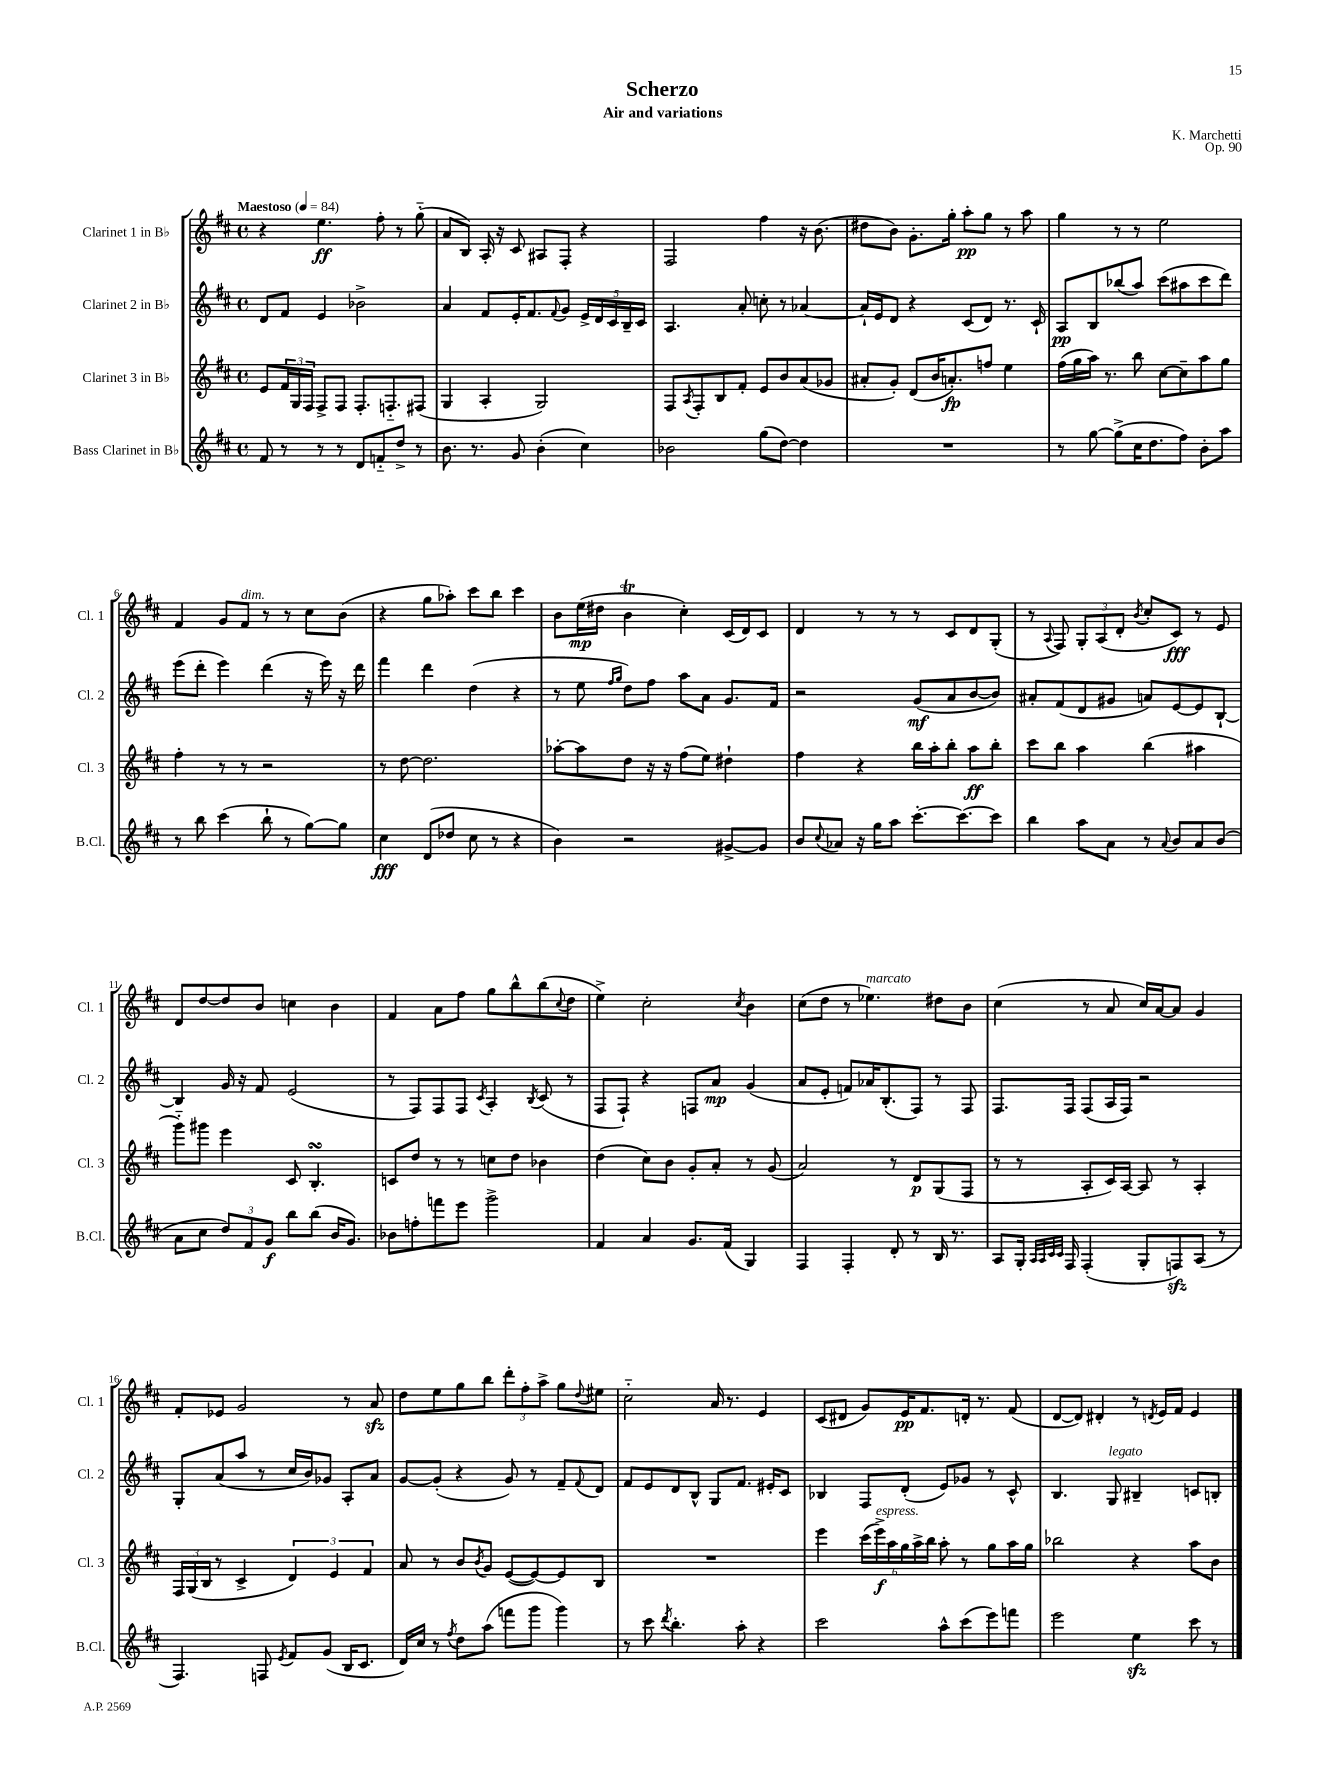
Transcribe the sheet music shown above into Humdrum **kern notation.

**kern	**kern	**kern	**kern
*staff4	*staff3	*staff2	*staff1
*clefG2	*clefG2	*clefG2	*clefG2
*k[f#c#]	*k[f#c#]	*k[f#c#]	*k[f#c#]
*M4/4	*M4/4	*M4/4	*M4/4
*met(c)	*met(c)	*met(c)	*met(c)
*MM84	*MM84	*MM84	*MM84
8f#	8e	8d	4r
8r	24f#	8f#	.
.	24G	.	.
.	24F#	.	.
8r	8F#^	4e	4.ee
8r	8F#	.	.
8d	8.F#'	2b-^	.
8f'~	.	.	8ff#'
.	8.F'~	.	.
8dd^	.	.	8r
8r	(8F#	.	(8gg'~
=	=	=	=
8.b	4G	4a	8a
.	.	.	8B)
8.r	.	.	.
.	4A'	8f#	16A'
.	.	.	16r
8g	.	16e'	8c#
.	.	8.f#	.
(4b'	2G)	.	8A#
.	.	8qqf#	.
.	.	8g	8F#'
4cc#)	.	20e^	4r
.	.	20d	.
.	.	20c#	.
.	.	20B~	.
.	.	20c#	.
=	=	=	=
2b-	8F#	4.A	2F#
.	8qA	.	.
.	8F#'	.	.
.	8B	.	.
.	8f#'	8a'	.
(8gg	8e	8cc'	4ff#
[8dd)	8b	8r	.
4dd]	(8a	[4a-	16r
.	.	.	(8.b
.	8g-	.	.
=	=	=	=
1r	8a#'	16a-`]	8dd#
.	.	16e	.
.	8g')	8d	8b)
.	(8d	4r	8.g'
.	16b	.	.
.	8.a')	.	16gg'
.	.	(8c#	8aa'
.	8ff	8d)	8gg
.	4ee	8.r	8r
.	.	.	8aa
.	.	16c#`	.
=	=	=	=
8r	(16ff#	8A	4gg
.	16gg	.	.
[8gg	16aa)	8B	.
.	8.r	.	.
(8gg^]	.	(8bb-	8r
16cc#	8bb	8aa)	8r
8.dd	.	.	.
.	[8cc#	(8ccc#	2ee
8ff#)	8cc#~]	8aa#	.
8b'	8aa	8ccc#	.
8aa	8gg	8ddd)	.
=	=	=	=
8r	4ff#'	(8eee	4f#
8bb	.	8ddd'	.
(4ccc#	8r	4eee)	8g
.	8r	.	8f#
8bb`	2r	(4ddd	8r
8r	.	.	8r
[8gg)	.	16r	8cc#
.	.	16eee)	.
8gg]	.	16r	(8b
.	.	16ddd	.
=	=	=	=
4cc#	8r	4fff#	4r
.	[8dd	.	.
(8d	2.dd]	4ddd	8gg
8dd-	.	.	8aa-')
8cc#	.	(4dd	8ccc#
8r	.	.	8bb
4r	.	4r	4ccc#
=	=	=	=
4b)	[8aa-'	8r	8b
.	8aa-]	8ee	(16ee
.	.	.	16dd#
.	.	16qqff#	.
.	.	16qqgg	.
2r	8dd	8dd)	4b
.	16r	8ff#	.
.	16r	.	.
.	(8ff#	8aa	4cc#')
.	8ee)	8a	.
[8g#^	4dd#`	8.g	(16c#
.	.	.	16d)
8g#]	.	.	8c#
.	.	16f#	.
=	=	=	=
8b	4ff#	2r	4d
8qqcc#	.	.	.
8a-	.	.	.
16r	4r	.	8r
16gg	.	.	.
8aa	.	.	8r
[8.ccc#'	16bb	(8g	8r
.	16aa'	.	.
.	8bb'	8a	8c#
8.ccc#_	.	.	.
.	8aa	[8b	8d
8ccc#]	8bb'	8b])	(8G'
=	=	=	=
4bb	8ccc#	8a#'	8r
.	.	.	8qqA
.	8bb	(8f#	8F#)
8aa	4aa	8d	12G'
.	.	.	(12A
8a	.	8g#	.
.	.	.	12d'
.	.	.	8qb
8r	(4bb	8a)	8cc#'
8qqa	.	.	.
8b	.	[8e	8c#)
8a	4aa#	8e]	8r
(8b	.	[8B`	8e
=	=	=	=
8a	8ggg'~)	4B]	8d
8cc#	8ggg#	.	[8dd
12dd)	4eee	16g	8dd]
.	.	16r	.
12f#	.	.	.
.	.	8f#	8b
12g	.	.	.
8bb	8c#	(2e	4cc
(8bb	4.B'	.	.
16b	.	.	4b
8.g)	.	.	.
=	=	=	=
8b-	8c	8r	4f#
8ff'	8dd	8F#)	.
8fff	8r	8F#	8a
8eee	8r	8F#	8ff#
.	.	8qc#	.
2ggg^	8cc	4A'	8gg
.	8dd	.	8bb^^
.	.	8qB	.
.	4b-	(8c#	(8bb
.	.	.	8qqcc#
.	.	8r	8dd
=	=	=	=
4f#	(4dd	8F#	4ee^)
.	.	8F#`)	.
4a	8cc#)	4r	2cc#'
.	8b	.	.
8.g	8g'	8F	.
.	8a'	8a	.
(16f#	.	.	.
.	.	.	8qcc#
4G)	8r	(4g	4b
.	(8g	.	.
=	=	=	=
4F#	2a)	8a	(8cc#
.	.	8e'	8dd
4F#'	.	8f)	8r
.	.	16a-	4.ee-)
.	.	(8.B'	.
8d'	8r	.	.
8r	8d	8F#)	.
16B	(8G	8r	8dd#
8.r	.	.	.
.	8F#	8F#	8b
=	=	=	=
8A	8r	8.F#	(4cc#
16G'	8r	.	.
32qqA	.	.	.
32qqA	.	.	.
32qqc#	.	.	.
32qqc#	.	.	.
16F#	.	16F#	.
(4F#'	8A'	(8F#	8r
.	16c#)	16A	8a
.	[16A	16F#)	.
8G'	8A]	2r	16cc#)
.	.	.	[16a
8F)	8r	.	8a]
(8A	4A'	.	4g
8r	.	.	.
=	=	=	=
4.F#)	24F#	8G'	8f#'
.	(24G	.	.
.	24B	.	.
.	8r	(8a	8e-
.	4c#^	8aa	2g
8F	.	8r	.
8qe	.	.	.
8f#	6d)	16cc#	.
.	.	16b)	.
(8g	.	8g-	.
.	6e	.	.
16B	.	8A'	8r
8.c#	.	.	.
.	6f#	.	.
.	.	8a	8a
=	=	=	=
16d)	8a	[8g	8dd
16cc#	.	.	.
8r	8r	(8g']	8ee
8qff#	.	.	.
8dd	8b	4r	8gg
.	8qb	.	.
(8aa	8g	.	8bb
8fff	([8e	8g)	12ddd'
.	.	.	12ff#'
8ggg	8e_)	8r	.
.	.	.	12aa^
4ggg)	8e]	8f#~	8gg
.	.	8qqf#	8qqdd
.	8B	8d	8ee#
=	=	=	=
8r	1r	8f#	2cc#'~
8ccc#	.	8e	.
8qddd	.	.	.
4.bb'	.	8d	.
.	.	8B^^	.
.	.	8G	16a
.	.	.	8.r
8aa'	.	8.f#	.
4r	.	.	4e
.	.	16e#'	.
.	.	8c#	.
=	=	=	=
2ccc#	4eee	4B-	(8c#
.	.	.	8d#
.	(24ccc#	8F#	8g)
.	24eee^)	.	.
.	24aa	.	.
.	24gg	(8d'	16e
.	24aa^	.	.
.	.	.	8.f#
.	24bb	.	.
8aa^^	8aa'	8e)	.
(8ccc#	8r	8g-	16d'
.	.	.	8.r
8eee)	8gg	8r	.
8fff	16aa	8c#^^	(8f#
.	16gg	.	.
=	=	=	=
2eee	2bb-	4.B	[8d
.	.	.	8d])
.	.	.	4d#'
.	.	8G	.
4ee	4r	4B#~	8r
.	.	.	8qd
.	.	.	16e
.	.	.	16f#
8ccc#	8aa	8c	4e
8r	8b	8B'	.
==	==	==	==
*-	*-	*-	*-
